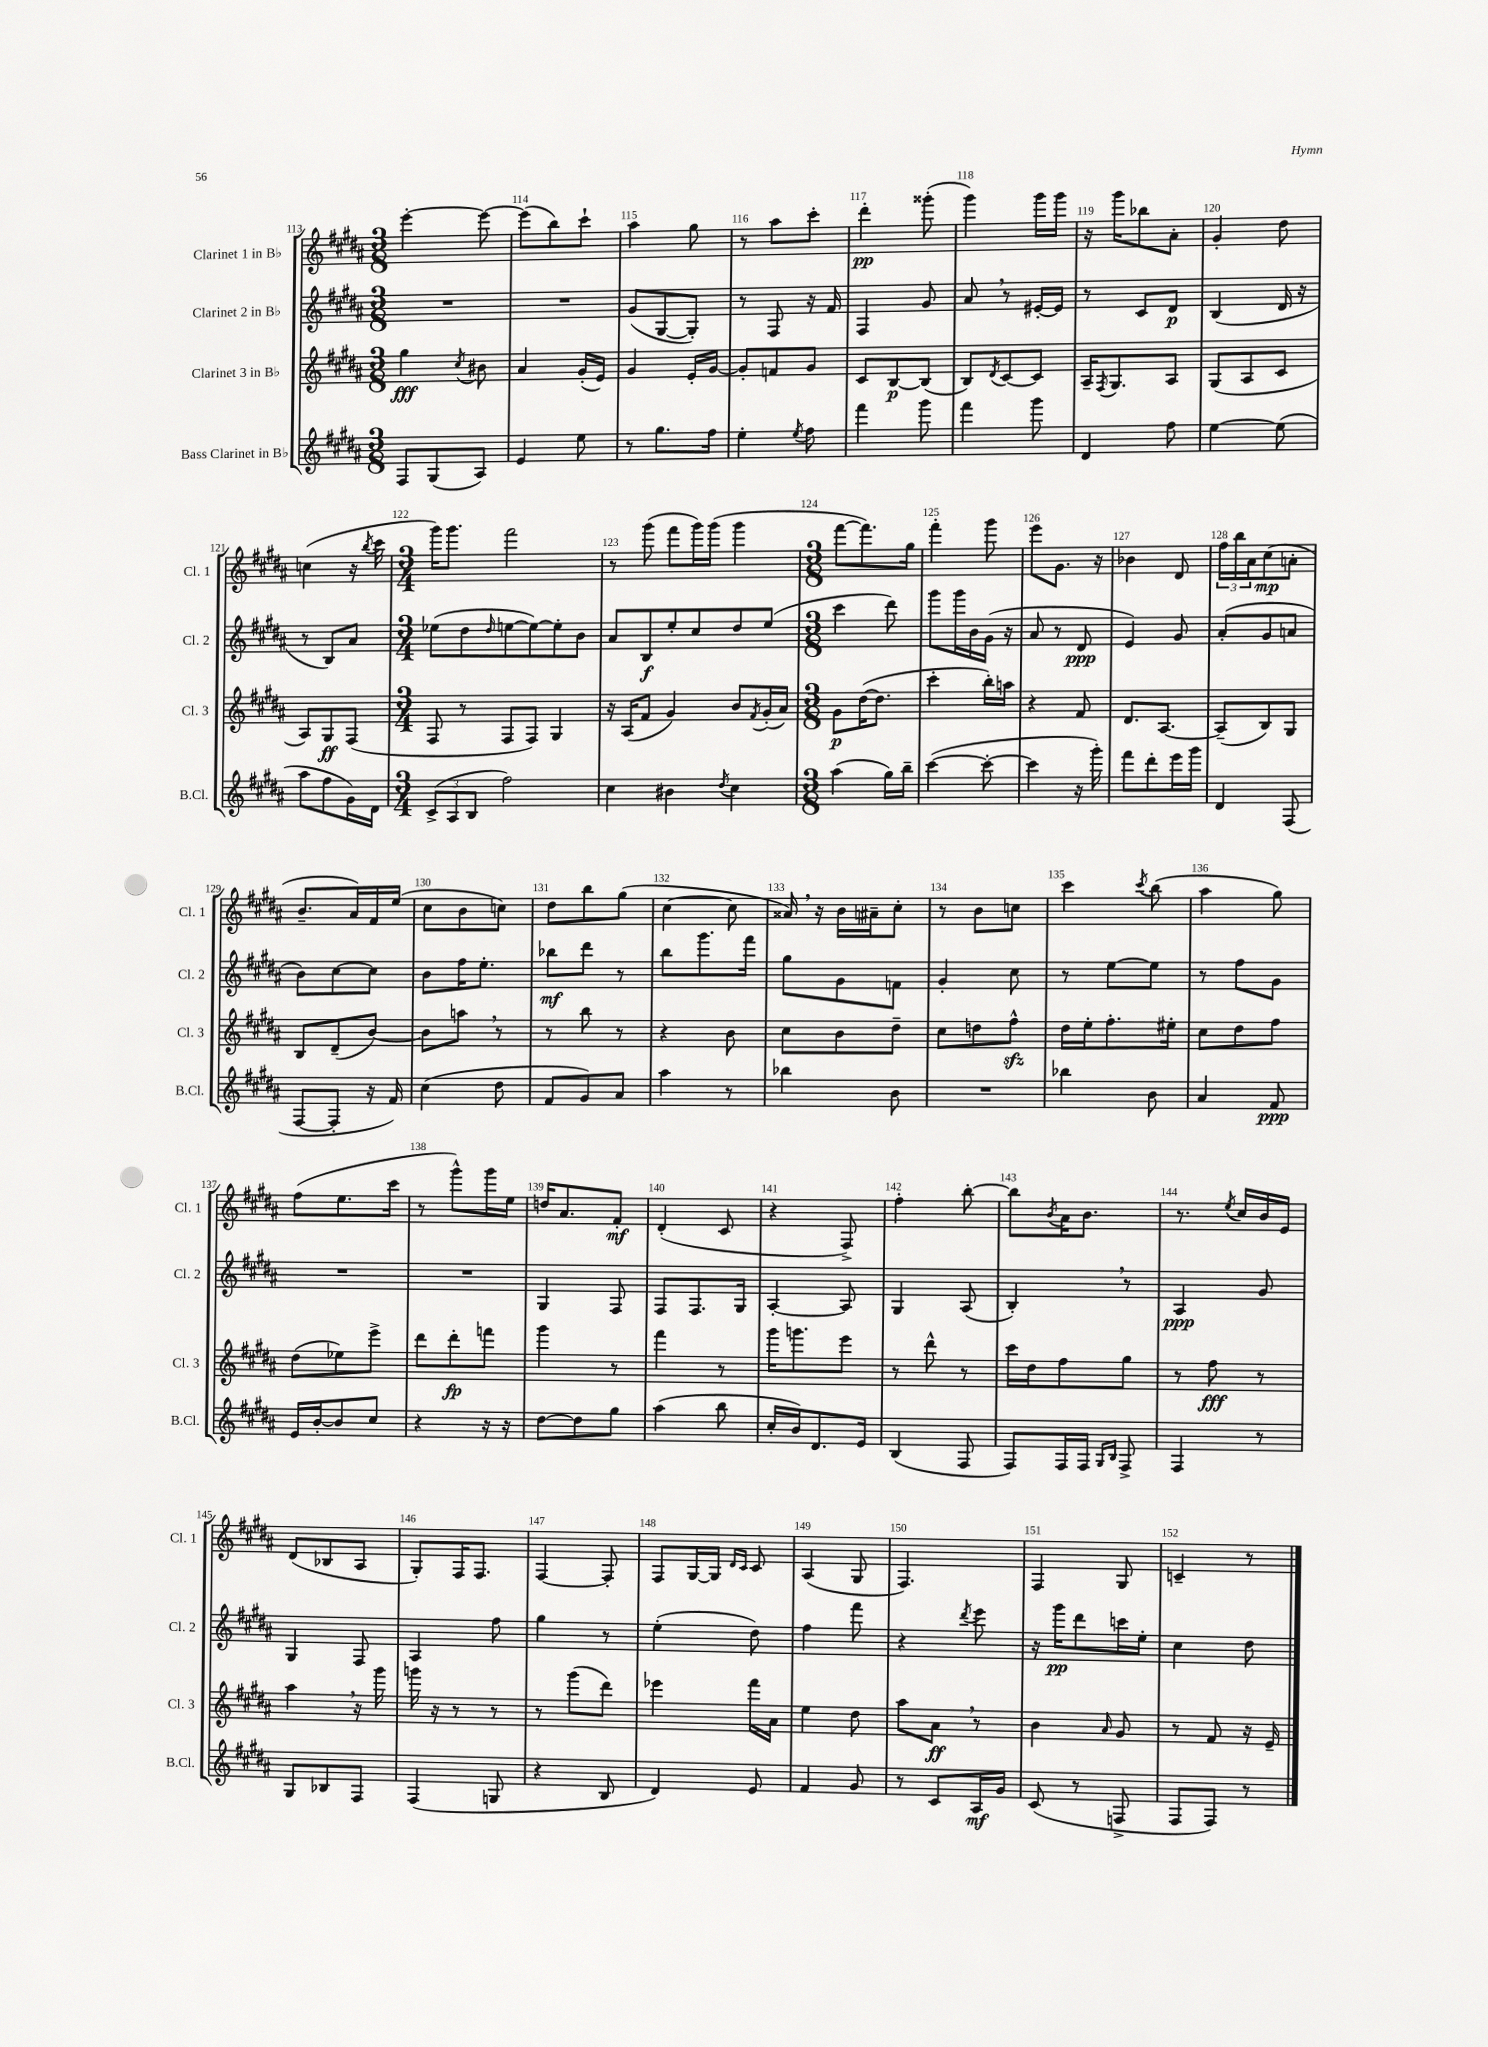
<<
\new StaffGroup <<
\new Staff = "s0" \with { instrumentName = "Clarinet 1 in Bb" shortInstrumentName = "Cl. 1" } {
    \clef treble \key b \major \numericTimeSignature \time 3/8
    e'''4~-. e'''8~ |
    e'''8( b''8) cis'''8-! |
    ais''4 gis''8 |
    r8 ais''8 cis'''8-. |
    dis'''4-.\pp gisis'''8-.( |
    gis'''4) gis'''16 gis'''16 |
    r16 gis'''16 bes''8 ais'8-. |
    gis'4-. dis''8 |
    c''4( r16 \acciaccatura { b''8 } cis'''16 |
    \numericTimeSignature \time 3/4 gis'''16) gis'''8. fis'''2 |
    r8 gis'''8( fis'''8 gis'''16) gis'''16( gis'''4 |
    \numericTimeSignature \time 3/8 fis'''8~ fis'''8.) gis''16 |
    fis'''4-. gis'''8 |
    e'''8 gis'8. r16 |
    bes'4 dis'8 |
    \tuplet 3/2 { fis''16 b''16 ais'16 } cis''8\mp( a'8-. |
    b'8.-- ais'16) fis'16 e''16( |
    cis''8 b'8 c''8) |
    dis''8 b''8 gis''8( |
    cis''4~ cis''8 |
    aisis'16) \breathe r16 b'16 ais'16-- cis''8-. |
    r8 b'8 c''8 |
    cis'''4 \acciaccatura { cis'''8 } b''8( |
    ais''4 gis''8) |
    fis''8( e''8. cis'''16 |
    r8 gis'''8-^) gis'''16 e''16 |
    d''16 ais'8. fis'8-.\mf |
    dis'4-.( cis'8 |
    r4 fis8->) |
    fis''4-. b''8~-. |
    b''8 \acciaccatura { b'8 } ais'16 b'8. |
    r8. \acciaccatura { e''8 } cis''16 b'16 e'16 |
    dis'8( bes8 ais8 |
    gis8-.) fis16 fis8. |
    fis4~ fis8-. |
    fis8 gis16~ gis16 \grace { dis'16 cis'16 } cis'8 |
    ais4( gis8 |
    fis4.) |
    fis4 gis8 |
    c'4-- r8 \bar "|." |
}
\new Staff = "s1" \with { instrumentName = "Clarinet 2 in Bb" shortInstrumentName = "Cl. 2" } {
    \clef treble \key b \major \numericTimeSignature \time 3/8
    R4. |
    R4. |
    gis'8( gis8~ gis8-.) |
    r8 fis8 r16 fis'16 |
    fis4 gis'8 |
    ais'8 \breathe r8 eis'16~-. eis'16 |
    r8 cis'8 dis'8\p |
    b4( dis'16 r16 |
    r8 b8) ais'8 |
    \numericTimeSignature \time 3/4 ees''8( dis''8 \grace { dis''16 } e''8~ e''8~) e''8-. b'8 |
    ais'8 b8\f e''8-. cis''8 dis''8 e''8( |
    \numericTimeSignature \time 3/8 cis'''4 dis'''8) |
    gis'''8 gis'''16 b'16 gis'16( r16 |
    ais'8 r8 dis'8\ppp |
    e'4) gis'8 |
    ais'8-.( gis'8 a'8 |
    b'8) cis''8~ cis''8 |
    b'8 fis''16 e''8.-. |
    bes''8\mf dis'''8 r8 |
    b''8 gis'''8. fis'''16 |
    gis''8 gis'8 f'8 |
    gis'4-. cis''8 |
    r8 e''8~ e''8 |
    r8 fis''8 gis'8 |
    R4. |
    R4. |
    gis4 fis8 |
    fis8 fis8. gis16 |
    ais4~-. ais8 |
    gis4 ais8( |
    b4-.) \breathe r8 |
    ais4\ppp gis'8 |
    gis4 fis8 |
    ais4 fis''8 |
    gis''4 r8 |
    e''4-.( dis''8) |
    fis''4 fis'''8 |
    r4 \acciaccatura { dis'''8 } e'''8 |
    r16 gis'''16\pp dis'''8 c'''16 e''16-. |
    cis''4 dis''8 \bar "|." |
}
\new Staff = "s2" \with { instrumentName = "Clarinet 3 in Bb" shortInstrumentName = "Cl. 3" } {
    \clef treble \key b \major \numericTimeSignature \time 3/8
    gis''4\fff \acciaccatura { cis''8 } bis'8 |
    ais'4 gis'16-.( e'16) |
    gis'4 e'16-. gis'16~ |
    gis'8-. f'8 gis'8 |
    cis'8 b8~\p b8( |
    b8) \acciaccatura { dis'8 } cis'8~ cis'8 |
    ais16-- \acciaccatura { fis8 } gis8. ais8 |
    gis8( ais8 cis'8 |
    ais8) gis8\ff fis8( |
    \numericTimeSignature \time 3/4 fis8 r8 fis8 fis8) gis4 |
    r16 ais16( fis'8 gis'4) b'8 \acciaccatura { fis'8 } gis'16-.( ais'16) |
    \numericTimeSignature \time 3/8 gis'8\p dis''16~( dis''8. |
    cis'''4-. b''16-.) a''16 |
    r4 fis'8 |
    dis'8. ais8.~ |
    ais8--( b8) gis8 |
    b8 dis'8--( b'8~) |
    b'8 a''8 \breathe r8 |
    r8 b''8 r8 |
    r4 b'8 |
    cis''8 b'8 dis''8-- |
    cis''8 d''8 fis''8-^\sfz |
    dis''16 e''16-. fis''8.-. eis''16-. |
    cis''8 dis''8 fis''8 |
    dis''8( ees''8) e'''8-> |
    dis'''8 dis'''8-.\fp f'''8 |
    gis'''4 r8 |
    fis'''4 r8 |
    gis'''16 g'''8. e'''8 |
    r8 dis'''8-^ r8 |
    cis'''16 dis''16 fis''8 gis''8 |
    r8 fis''8\fff r8 |
    ais''4 \breathe r16 gis'''16 |
    g'''16 r16 r8 r8 |
    r8 gis'''8( dis'''8) |
    ees'''4 fis'''16 ais'16 |
    e''4 dis''8 |
    ais''8 ais'8\ff \breathe r8 |
    b'4 \grace { ais'16 } gis'8 |
    r8 fis'8 r16 e'16-- \bar "|." |
}
\new Staff = "s3" \with { instrumentName = "Bass Clarinet in Bb" shortInstrumentName = "B.Cl." } {
    \clef treble \key b \major \numericTimeSignature \time 3/8
    fis8 gis8( ais8) |
    e'4 e''8 |
    r8 gis''8. fis''16 |
    e''4-. \acciaccatura { e''8 } fis''8 |
    fis'''4 gis'''8 |
    fis'''4 gis'''8 |
    dis'4 fis''8 |
    e''4~ e''8( |
    ais''8 fis''8 gis'16) dis'16 |
    \numericTimeSignature \time 3/4 \tuplet 3/2 { cis'8->( ais8 b8 } fis''2) |
    cis''4 bis'4 \acciaccatura { dis''8 } cis''4 |
    \numericTimeSignature \time 3/8 ais''4( gis''16) b''16-- |
    cis'''4~( cis'''8~-. |
    cis'''4 r16 gis'''16-.) |
    fis'''8 dis'''8-. e'''16 gis'''16 |
    dis'4 fis8( |
    fis8~ fis8-. r16 fis'16) |
    cis''4( dis''8 |
    fis'8 gis'8) ais'8 |
    ais''4 r8 |
    bes''4 b'8 |
    R4. |
    bes''4 b'8 |
    ais'4 fis'8\ppp |
    e'16 b'16~-. b'8 cis''8 |
    r4 r16 r16 |
    dis''8~ dis''8 gis''8 |
    ais''4( b''8 |
    cis''16-. b'16) dis'8. e'16 |
    b4( fis8 |
    fis8) fis16 fis16 \grace { gis16 b16 } fis8-> |
    fis4 r8 |
    gis8 bes8 fis8 |
    fis4( g8 |
    r4 b8 |
    dis'4) e'8 |
    fis'4 gis'8 |
    r8 cis'8 ais16\mf gis'16 |
    cis'8( r8 f8-> |
    fis8 fis8) r8 \bar "|." |
}
>>
>>
\layout { \context { \Score currentBarNumber = #113 \override BarNumber.break-visibility = ##(#f #t #t) barNumberVisibility = #all-bar-numbers-visible } }
